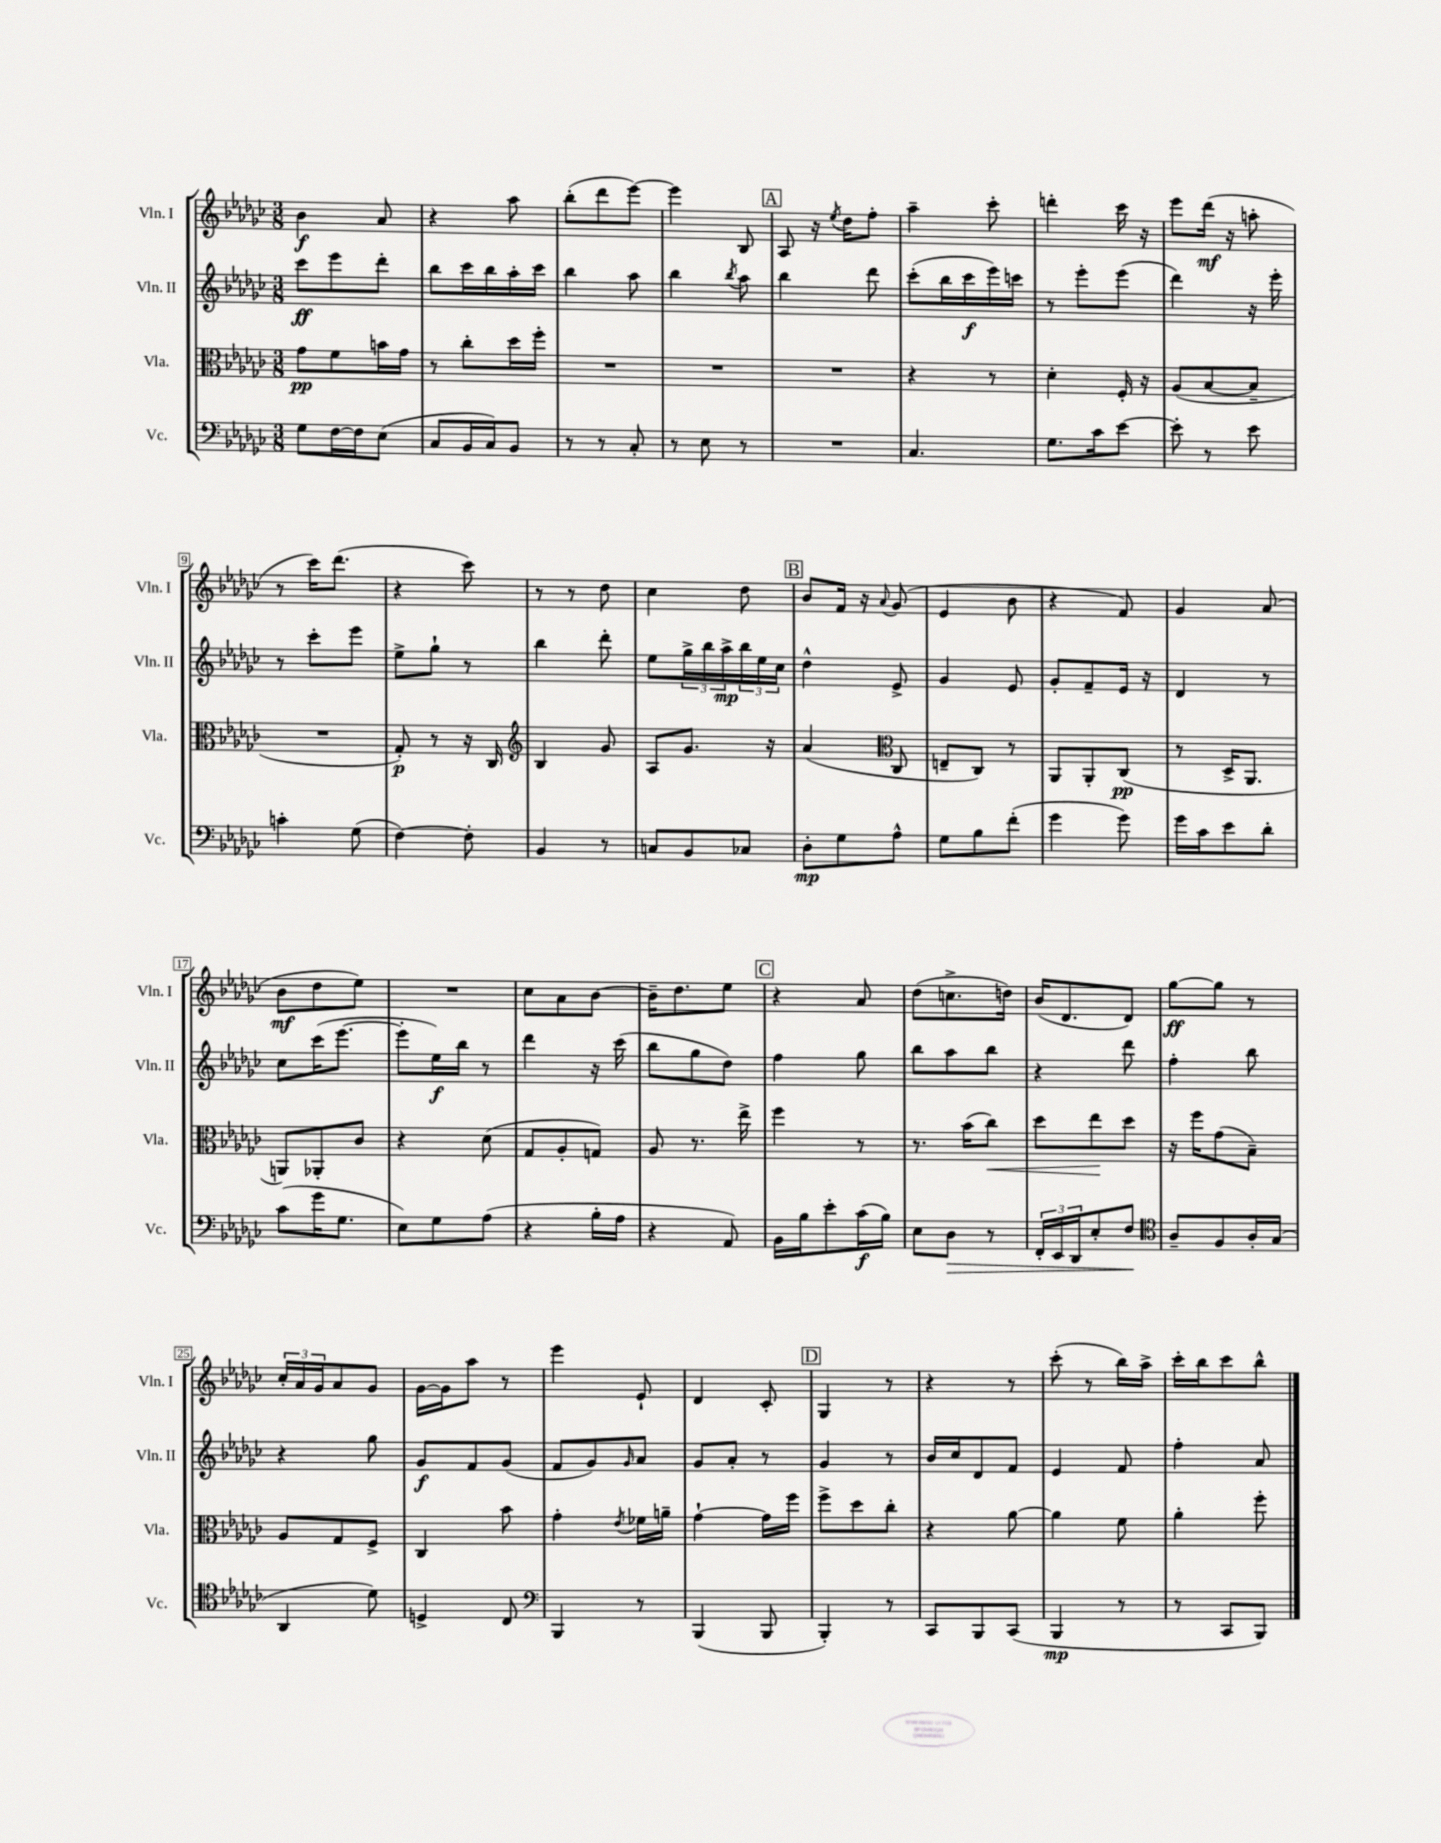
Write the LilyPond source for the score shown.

<<
\new StaffGroup <<
\new Staff = "s0" \with { instrumentName = "Vln. I" shortInstrumentName = "Vln. I" } {
    \clef treble \key ges \major \numericTimeSignature \time 3/8
    bes'4\f aes'8 |
    r4 aes''8 |
    bes''8-.( des'''8 ees'''8~) |
    ees'''4 bes8 |
    \mark \markup { \box "A" } aes8 r16 \acciaccatura { ees''8 } des''16 f''8-. |
    aes''4-- ces'''8-. |
    d'''4-. ces'''16 r16 |
    ees'''8 des'''16\mf( r16 a''8-. |
    r8 ces'''16) des'''8.( |
    r4 ces'''8) |
    r8 r8 des''8 |
    ces''4 des''8 |
    \mark \markup { \box "B" } bes'8 f'16 r16 \appoggiatura { aes'8 } ges'8( |
    ees'4 bes'8 |
    r4 f'8) |
    ges'4 aes'8( |
    bes'8\mf des''8 ees''8) |
    R4. |
    ces''8 aes'8 bes'8~ |
    bes'16-- des''8. ees''8 |
    \mark \markup { \box "C" } r4 aes'8 |
    des''8( c''8.-> d''16) |
    bes'16( des'8. des'8) |
    ges''8~\ff ges''8 r8 |
    \tuplet 3/2 { ces''16-. aes'16 ges'16 } aes'8 ges'8 |
    ges'16~ ges'16 aes''8 r8 |
    ees'''4 ees'8-! |
    des'4 ces'8-. |
    \mark \markup { \box "D" } ges4 r8 |
    r4 r8 |
    ces'''8-.( r8 bes''16) aes''16-> |
    ces'''16-. bes''16 ces'''8 bes''8-^ \bar "|." |
}
\new Staff = "s1" \with { instrumentName = "Vln. II" shortInstrumentName = "Vln. II" } {
    \clef treble \key ges \major \numericTimeSignature \time 3/8
    ces'''8\ff ees'''8 des'''8-. |
    bes''8 ces'''16 bes''16 aes''16-. ces'''16 |
    bes''4 aes''8 |
    bes''4 \acciaccatura { bes''8 } aes''8 |
    \mark \markup { \box "A" } bes''4 des'''8 |
    ces'''8-.( bes''16 ces'''16\f ees'''16) c'''16 |
    r8 ees'''8-. ees'''8( |
    des'''4) r16 ees'''16-. |
    r8 ces'''8-. ees'''8 |
    ees''8-> ges''8-! r8 |
    bes''4 des'''8-. |
    ees''8 \tuplet 3/2 { ges''16-> bes''16 aes''16->\mp } \tuplet 3/2 { bes''16 ees''16 ces''16 } |
    \mark \markup { \box "B" } des''4-^ ees'8-> |
    ges'4 ees'8 |
    ges'8-. f'8-- ees'16 r16 |
    des'4 r8 |
    ces''8 ces'''16( ees'''8.~ |
    ees'''8-. ees''16\f) bes''16 r8 |
    des'''4 r16 ces'''16( |
    bes''8 ges''8 des''8) |
    \mark \markup { \box "C" } f''4 ges''8 |
    bes''8 aes''8 bes''8 |
    r4 des'''8 |
    f''4-. bes''8 |
    r4 ges''8 |
    ges'8\f f'8 ges'8( |
    f'8 ges'8) \grace { ges'16 } aes'8 |
    ges'8 aes'8-. r8 |
    \mark \markup { \box "D" } ges'4 r8 |
    bes'16 ces''16 des'8 f'8 |
    ees'4 f'8 |
    f''4-. aes'8 \bar "|." |
}
\new Staff = "s2" \with { instrumentName = "Vla." shortInstrumentName = "Vla." } {
    \clef alto \key ges \major \numericTimeSignature \time 3/8
    ges'8\pp f'8 b'16 ges'16 |
    r8 ces''8-. des''16 f''16-. |
    R4. |
    R4. |
    \mark \markup { \box "A" } R4. |
    r4 r8 |
    des'4-. f16-. r16 |
    aes8( bes8~ bes8-- |
    R4. |
    ges8-.\p) r8 r16 ces16 |
    \clef treble bes4 ges'8 |
    aes8 ges'8. r16 |
    \mark \markup { \box "B" } aes'4( \clef alto ces8 |
    e8-- ces8) r8 |
    aes,8 aes,8-. ces8\pp( |
    r8 des16-> aes,8. |
    a,8) aes,8-. ces'8 |
    r4 des'8( |
    ges8 aes8-. g8) |
    aes8 r8. ees''16-> |
    \mark \markup { \box "C" } f''4 r8 |
    r8. bes'16( ces''8\<) |
    des''8 ees''8\! des''8 |
    r16 f''16 ges'8( bes8--) |
    aes8 ges8 f8-> |
    ces4 bes'8 |
    ges'4-. \acciaccatura { ees'8 } fes'16 a'16-- |
    ges'4~-! ges'16 f''16 |
    \mark \markup { \box "D" } f''8-> des''8 ces''8-. |
    r4 aes'8~ |
    aes'4 f'8 |
    aes'4-. f''8-. \bar "|." |
}
\new Staff = "s3" \with { instrumentName = "Vc." shortInstrumentName = "Vc." } {
    \clef bass \key ges \major \numericTimeSignature \time 3/8
    ges8 f16~ f16 ees8( |
    ces8 bes,16 ces16) bes,8 |
    r8 r8 ces8-. |
    r8 ees8 r8 |
    \mark \markup { \box "A" } R4. |
    ces4. |
    ges8. ces'16 ees'8~ |
    ees'8-. r8 ees'8 |
    c'4-. ges8( |
    f4~) f8-. |
    bes,4 r8 |
    c8 bes,8 ces8 |
    \mark \markup { \box "B" } des8-.\mp ges8 aes8-^ |
    ges8 bes8 f'8-.( |
    ges'4 ges'8) |
    ges'16 ces'16 ees'8 des'8-. |
    ces'8( ges'16 ges8. |
    ees8) ges8 aes8( |
    r4 bes16-. aes16 |
    r4 aes,8) |
    \mark \markup { \box "C" } bes,16 bes16 ees'8-. ces'16\f( bes16) |
    ees8 des8\> r8 |
    \tuplet 3/2 { f,16-. ees,16 des,16 } ees8-. f8\! |
    \clef tenor aes8-- f8 aes16-. ges16( |
    aes,4 des'8) |
    d4-> ces8 |
    \clef bass bes,,4 r8 |
    bes,,4( bes,,8 |
    \mark \markup { \box "D" } bes,,4-.) r8 |
    ces,8 bes,,8 ces,8( |
    bes,,4\mp r8 |
    r8 ces,8 bes,,8) \bar "|." |
}
>>
>>
\layout { \context { \Score \override BarNumber.stencil = #(make-stencil-boxer 0.1 0.3 ly:text-interface::print) } }
